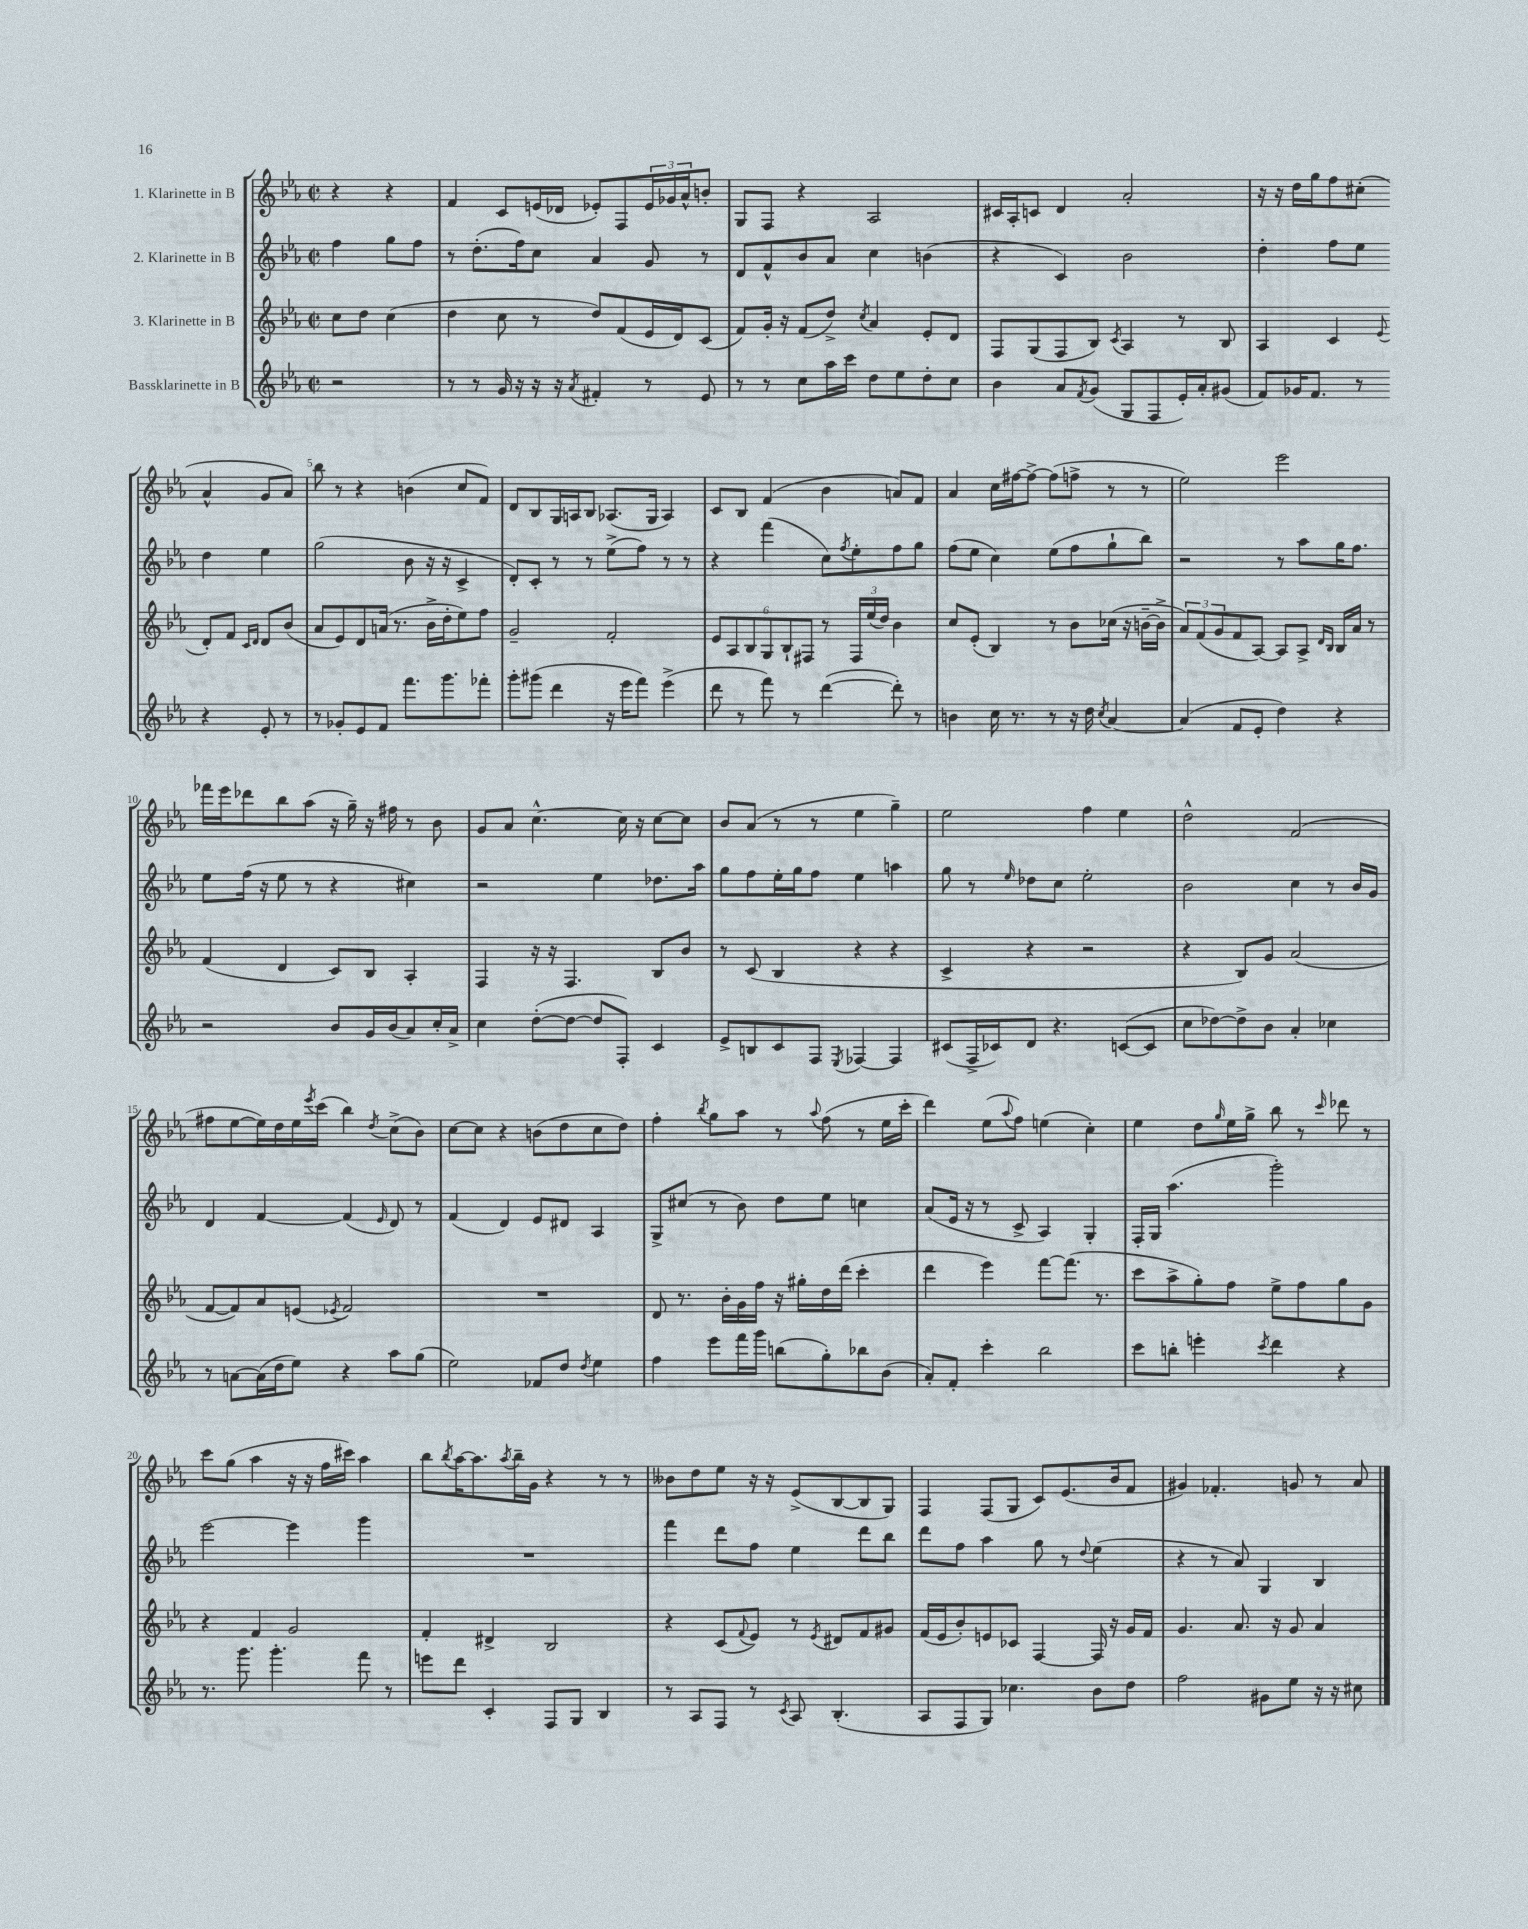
<<
\new StaffGroup <<
\new Staff = "s0" \with { instrumentName = "1. Klarinette in B" } {
    \clef treble \key ees \major \defaultTimeSignature \time 2/2 \partial 2
    r4 r4 |
    f'4 c'8 e'16( des'16 ees'8-.) f8 \tuplet 3/2 { ees'16 ges'16 aes'16-^ } b'8-. |
    g8 f8 r4 aes2 |
    cis'16 aes16-. c'8 d'4 aes'2-. |
    r16 r16 d''16 g''16 f''8 cis''8-.( aes'4-^ g'8 aes'8) |
    bes''8 r8 r4 b'4( c''8 f'8) |
    d'8 bes8 g16 a16 bes8 aes8.( g16 aes4) |
    c'8 bes8 f'4( bes'4 a'8) f'8 |
    aes'4 c''16 fis''16~ fis''8~-> fis''8( f''8-> r8 r8 |
    ees''2) ees'''2 |
    fes'''16 ees'''16 des'''8 bes''8 aes''8( r16 g''16--) r16 fis''16 r8 bes'8 |
    g'8 aes'8 c''4.~-^ c''16 r16 c''8~ c''8 |
    bes'8 aes'8( r8 r8 ees''4 g''4--) |
    ees''2 f''4 ees''4 |
    d''2-^ f'2( |
    fis''8 ees''8~ ees''16) d''16 ees''16 \acciaccatura { ees'''8 } c'''16( bes''4) \acciaccatura { d''8 } c''8->( bes'8) |
    c''8~ c''8 r4 b'8( d''8 c''8 d''8) |
    f''4-. \acciaccatura { bes''8 } g''8 aes''8 r8 \appoggiatura { aes''8 } f''8( r8 ees''16 c'''16-. |
    d'''4) ees''8( \appoggiatura { aes''8 } f''8) e''4( c''4-.) |
    ees''4 d''8 \grace { g''16 } ees''16 g''16-> bes''8 r8 \grace { c'''16 } des'''8 r8 |
    c'''8 g''8( aes''4 r16 r16 f''16 cis'''16) aes''4 |
    bes''8 \acciaccatura { bes''8 } aes''16~ aes''8. \acciaccatura { aes''8 } bes''16-- g'16 r4 r8 r8 |
    beses'8 d''8 ees''8 r16 r16 ees'8->( bes8~ bes8 g8) |
    f4 f8( g8 c'8) ees'8.( bes'16 f'8 |
    gis'4) fes'4.-. g'8 r8 aes'8 \bar "|." |
}
\new Staff = "s1" \with { instrumentName = "2. Klarinette in B" } {
    \clef treble \key ees \major \defaultTimeSignature \time 2/2 \partial 2
    f''4 g''8 f''8 |
    r8 d''8.-.( f''16) c''8 aes'4 g'8 r8 |
    d'8 f'8-^ bes'8 aes'8 c''4 b'4( |
    r4 c'4) bes'2 |
    d''4-. f''8 ees''8 d''4 ees''4 |
    g''2( bes'8 r16 r16 c'4-> |
    d'8-.) c'8-. r8 r8 ees''8->( f''8) r8 r8 |
    r4 f'''4( c''8) \acciaccatura { f''8 } ees''8-. f''8 g''8 |
    f''8( ees''8 c''4) ees''8( f''8 g''8-! bes''8) |
    r2 r8 aes''8 g''16 f''8. |
    ees''8 f''16( r16 ees''8 r8 r4 cis''4) |
    r2 ees''4 des''8. aes''16 |
    g''8 f''8 ees''16-. g''16 f''8 ees''4 a''4 |
    g''8 r8 \grace { ees''16 } des''8 c''8 ees''2-. |
    bes'2 c''4 r8 bes'16 g'16 |
    d'4 f'4~ f'4( \grace { ees'16 } d'8) r8 |
    f'4( d'4) ees'8 dis'8 aes4 |
    g8-> cis''8( r8 bes'8) d''8 ees''8 c''4 |
    aes'8( ees'16 r16 r8 c'8-> aes4) g4-. |
    f16-. g16 aes''4.( g'''2-.) |
    ees'''2~ ees'''4 g'''4 |
    R1 |
    f'''4 d'''8 f''8 ees''4 d'''8 bes''8 |
    d'''8 f''8 aes''4 g''8 r8 \appoggiatura { d''8 } ees''4( |
    r4 r8 aes'8) g4 bes4 \bar "|." |
}
\new Staff = "s2" \with { instrumentName = "3. Klarinette in B" } {
    \clef treble \key ees \major \defaultTimeSignature \time 2/2 \partial 2
    c''8 d''8 c''4( |
    d''4 c''8 r8 d''8) f'8( ees'16 d'16) c'8( |
    f'8) g'16-. r16 f'8( d''8->) \acciaccatura { c''8 } aes'4 ees'8-. d'8 |
    f8 g8( f8 bes8) \acciaccatura { c'8 } aes4 r8 bes8 |
    aes4 c'4 \appoggiatura { ees'8 } d'8-. f'8 \grace { c'16 d'16 } d'8 bes'8( |
    aes'8 ees'8) d'8 a'16( r8. bes'16-> d''16-. ees''8) f''8 |
    g'2-- f'2-. |
    \tuplet 6/4 { ees'8 aes8 bes8 g8 bes8-! fis8 } r8 \tuplet 3/2 { fis16 ees''16( d''16) } bes'4 |
    c''8 ees'8-.( bes4) r8 bes'8 ces''16( r16 b'16~-- b'16-> |
    \tuplet 3/2 { aes'8) f'8( g'8 } f'8 aes8~) aes8 aes8-> \grace { d'16 bes16 } bes16 aes'16 r8 |
    f'4( d'4 c'8) bes8 aes4-. |
    f4 r16 r16 f4. bes8 bes'8 |
    r8 c'8( bes4 r4 r4 |
    c'4-> r4 r2 |
    r4 bes8) g'8 aes'2( |
    f'8~ f'8) aes'8 e'8( \acciaccatura { ees'8 } f'2) |
    R1 |
    d'8 r8. bes'16-. g'16 f''16 r16 gis''16-. d''16 d'''16( c'''4-. |
    d'''4 ees'''4) f'''8~ f'''8.( r8. |
    c'''8 aes''8-> g''8-.) f''8 ees''8-> f''8 g''8 g'8 |
    r4 f'4 g'2 |
    f'4-. dis'4-> bes2 |
    r4 c'8( \appoggiatura { f'8 } ees'8) r8 \acciaccatura { ees'8 } dis'8 f'8 gis'8 |
    f'16( ees'16 bes'8-.) e'8 ces'8 f4~ f16 r16 g'16 f'16 |
    g'4. aes'8. r16 g'8 aes'4 \bar "|." |
}
\new Staff = "s3" \with { instrumentName = "Bassklarinette in B" } {
    \clef treble \key ees \major \defaultTimeSignature \time 2/2 \partial 2
    r2 |
    r8 r8 g'16 r16 r16 r16 \acciaccatura { aes'8 } fis'4-. r8 ees'8 |
    r8 r8 c''8 aes''16 c'''16 d''8 ees''8 d''8-. c''8 |
    bes'4 aes'8 \acciaccatura { f'8 } g'8( g8 f8 ees'16-.) aes'16-. gis'8( |
    f'8) ges'16 f'8. r8 r4 ees'8-. r8 |
    r8 ges'8-. ees'8 f'8 f'''8. g'''8. fes'''8-. |
    g'''8-. gis'''8( d'''4 r16 ees'''16 f'''8) ees'''4->( |
    d'''8 r8 f'''8) r8 d'''4~( d'''8-.) r8 |
    b'4 c''16 r8. r8 r16 d''16 \acciaccatura { c''8 } aes'4~ |
    aes'4( f'8 ees'8-. d''4) r4 |
    r2 bes'8 g'16 bes'16( aes'8) c''16-. aes'16-> |
    c''4 d''8~-.( d''8~ d''8 f8-.) c'4 |
    ees'8-> b8 c'8 f8 \acciaccatura { ees8 } fes4~ fes4 |
    cis'8( f16-> ces'16) d'8 r4. c'8~( c'8 |
    c''8 des''8~) des''8-> bes'8 aes'4-. ces''4 |
    r8 a'8~ a'16( d''16 ees''8) r4 aes''8 g''8( |
    ees''2) fes'8 d''8 \acciaccatura { d''8 } ees''4 |
    f''4 ees'''8 f'''16 g'''16 b''8( g''8-.) bes''8 bes'8( |
    aes'8-.) f'8-. c'''4-. bes''2 |
    c'''8 b''8-. e'''4-. \acciaccatura { c'''8 } d'''4 r4 |
    r8. g'''8. g'''4.-. f'''8 r8 |
    e'''8 d'''8 c'4-. f8 g8 bes4 |
    r8 aes8 f8 r8 \acciaccatura { c'8 } aes8 bes4.-.( |
    aes8 f8 g8) ces''4. bes'8 d''8 |
    f''2 gis'8 ees''8 r16 r16 cis''8 \bar "|." |
}
>>
>>
\layout { \context { \Score \override BarNumber.break-visibility = ##(#f #t #t) barNumberVisibility = #(every-nth-bar-number-visible 5) } }
